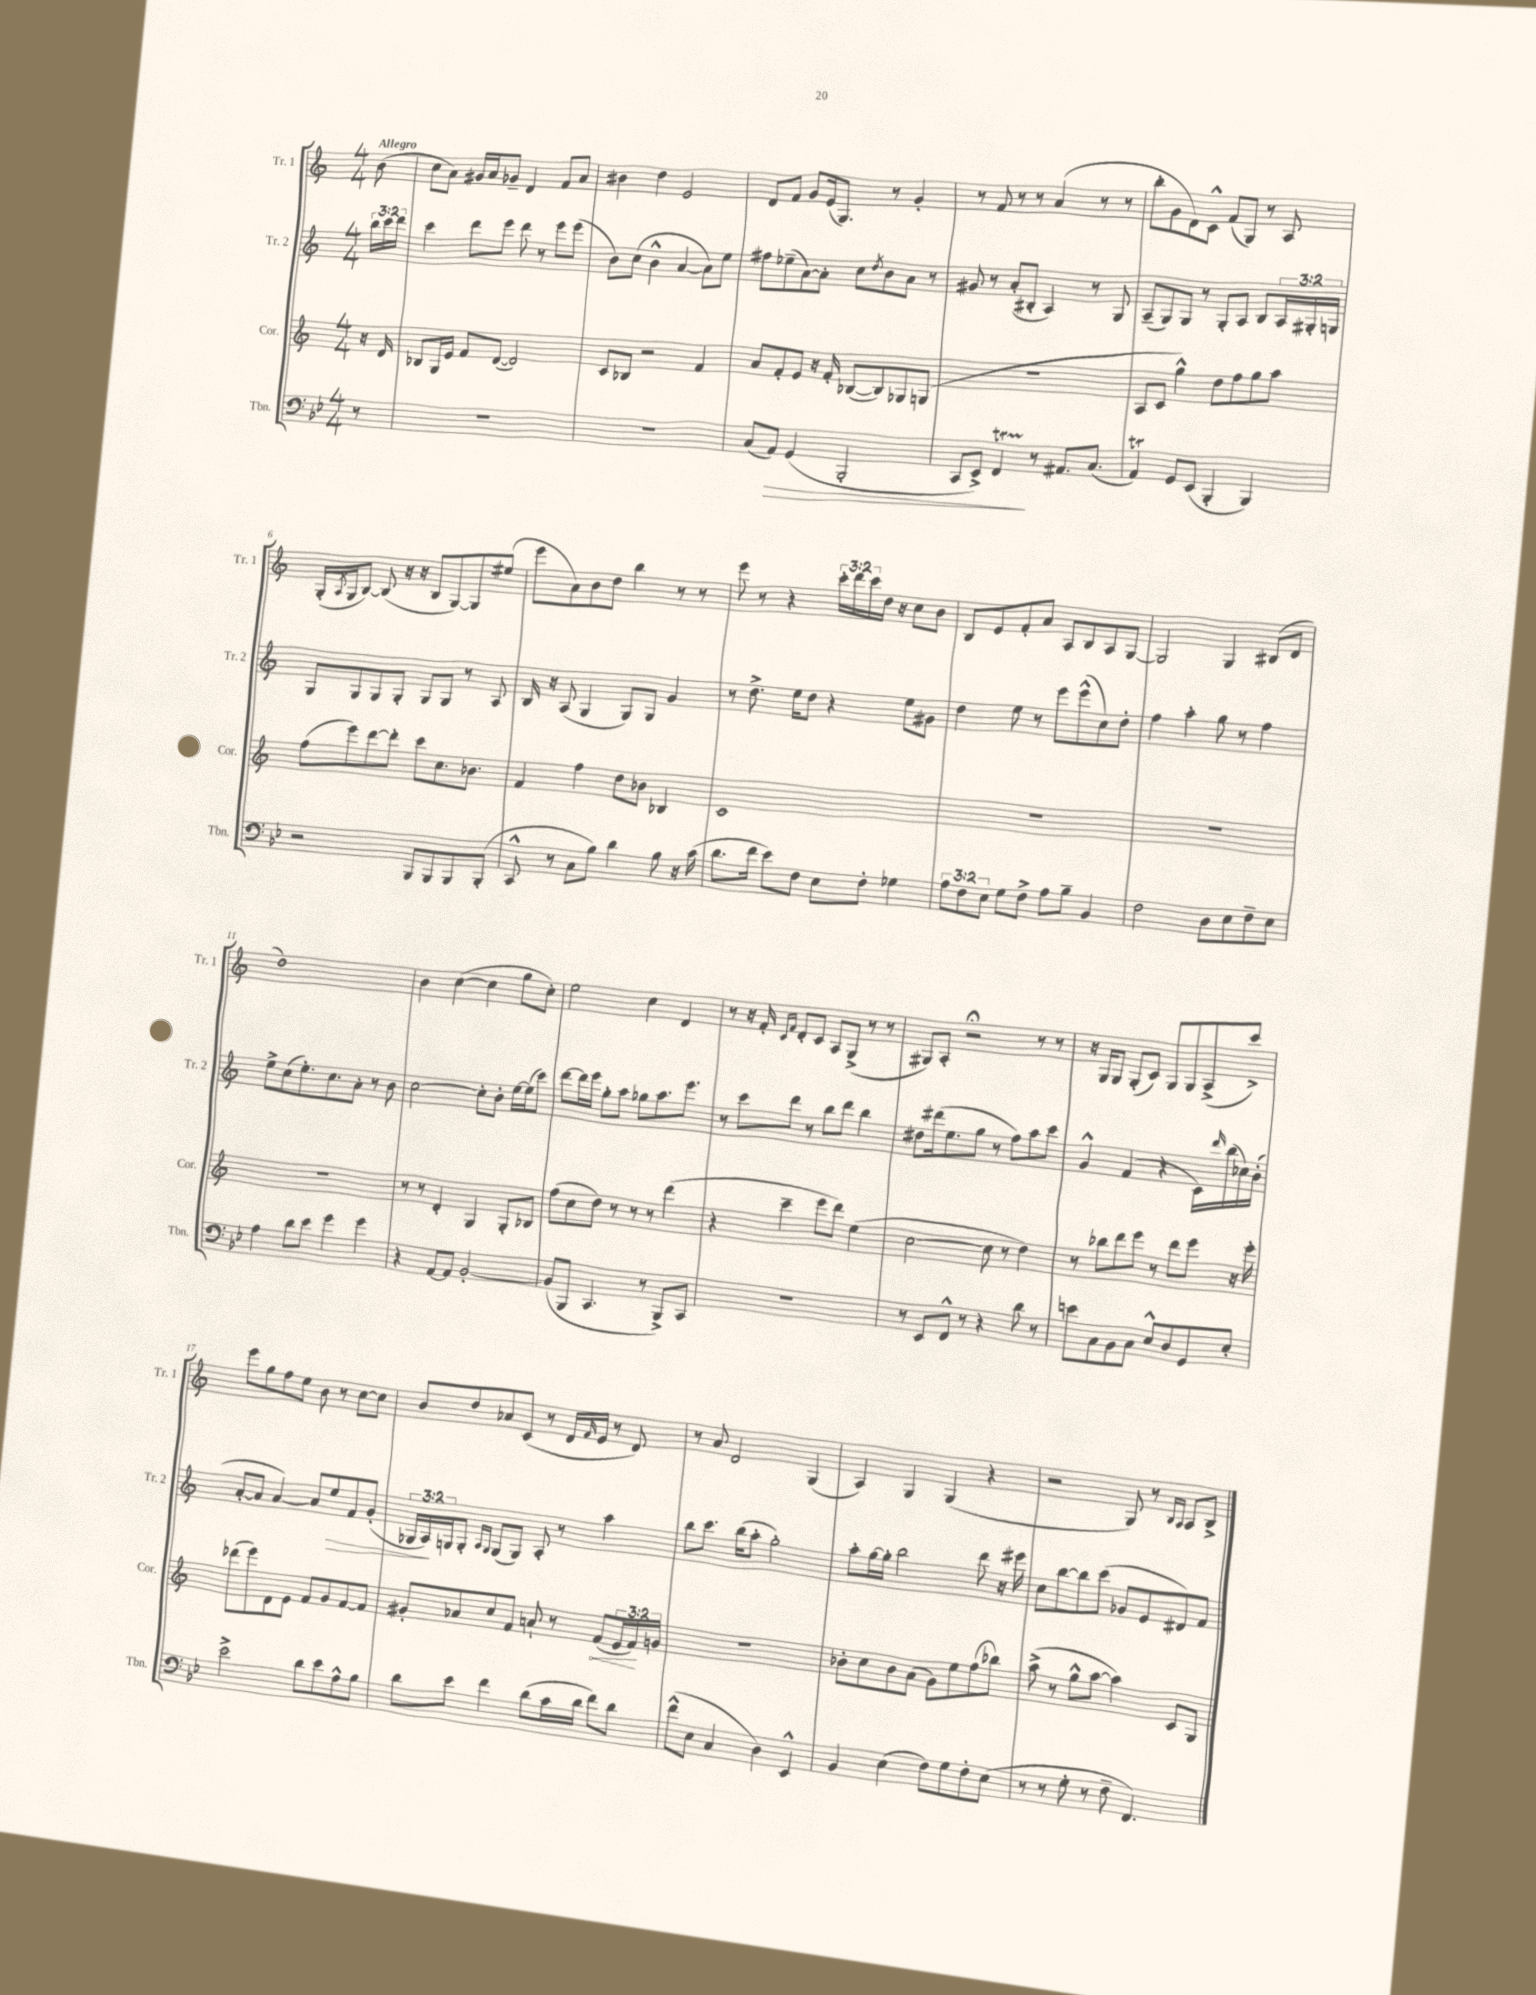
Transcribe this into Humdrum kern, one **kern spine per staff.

**kern	**kern	**kern	**kern
*staff4	*staff3	*staff2	*staff1
*clefF4	*clefG2	*clefG2	*clefG2
*k[b-e-]	*k[]	*k[]	*k[]
*M4/4	*M4/4	*M4/4	*M4/4
8r	16r	24bb\LL	(8b\
.	.	24ccc\	.
.	16d/	.	.
.	.	24ddd\JJ	.
=	=	=	=
1r	8B-/L	4ccc\	8cc\L
.	16G/L	.	8a\J)
.	16e/JJ	.	.
.	8f/L	8ddd\L	16g#/LL
.	.	.	16a/J
.	([8d/J	8eee\J	8g-~/J
.	2d/])	8ddd\	4d/
.	.	8r	.
.	.	8eee\L	8f/L
.	.	(8eee\J	8a/J
=	=	=	=
1r	8c/L	8b\L)	4b#\
.	8B-/J	(8cc\J	.
.	2r	4b^^\	4dd\
.	.	[4a/	2e/
.	4f/	8a\]L)	.
.	.	8ee\J	.
=	=	=	=
(8C/L	8a/L	8ff#\L	8d/L
8AA/J)	8f'/	(8ee-~\	8f/J
(4GG/	8e/J	[8a\)	8g/L
.	16r	8a'\]J	(16e/k
.	16f'/	.	8.G/J)
2BBB-'/	([8B-/L	8cc\L	.
.	.	8qdd/	.
.	8B-/])	8b\	8r
.	8G-/	8a\J	4g'/
.	(8G/J	8r	.
=	=	=	=
8CC/L	1r	8g#/	8r
8EE-^/J)	.	8r	8f/
4FF/	.	(8a'/L	8r
.	.	8B#'/J	8r
8r	.	4A/)	(4a/
8.AA#/L	.	.	.
.	.	8r	8r
(8.C/J	.	.	.
.	.	8G/	8r
=	=	=	=
4AA/)	8A/L	(8A~/L	8bb'\L
.	8c/J	8G/)	8g\
8GG/L	4gg^^\)	8G/J	8d\)
(8EE-/J	.	8r	8c^^\J
4BBB-'/	8dd\L	8G'/L	(8f/L
.	8ff\	8A/J	8G/J)
4BBB-/)	8gg\	8B/L	8r
.	8aa\J	24A/L	8A/
.	.	24G#'/	.
.	.	24G/JJ	.
=	=	=	=
2r	(8ff\L	8G/L	(16G'/LL
.	.	.	8qA/
.	.	.	16G/J
.	8eee\)	8G/	[8B/J)
.	[8ddd\	8G/	(8B/]
.	8ddd'\]J	8G'/J	16r
.	.	.	16r
8BBB-/L	8ccc\L	8G/L	8B/L
8BBB-/	8.cc\	8G/J	[8G/)
8BBB-/	.	8r	8G/]
.	8.b-\J	.	.
(8BBB-'/J	.	8A/	(8ee#/J
=	=	=	=
8CC^^/	4f/	16B/	8eee\L
.	.	16r	.
8r	.	(8A/	8a\)
8C\L	4ff\	4G/	8b\
8B-\J)	.	.	8dd\J
4d\	8dd\L	8G/L)	4bb\
.	8b-\J	8G/J	.
8B-\	4B-/	4g/	8r
16r	.	.	8r
(16c\	.	.	.
=	=	=	=
8.d\L	1c	8r	8eee\
.	.	8.dd^\	8r
16f\Jk	.	.	.
8e-\L)	.	.	4r
.	.	16ee\LK	.
8F\J	.	8dd\J	.
8E-\L	.	4r	24ccc'\LL
.	.	.	24ddd\
.	.	.	24ccc\
8F'\J	.	.	16dd\JJ
.	.	.	16r
4G-\	.	8ee\L	8cc\L
.	.	8g#\J	8b\J
=	=	=	=
12A\L	1r	4dd\	8B/L
12F\	.	.	.
.	.	.	8e/
12E-\J	.	.	.
8G\L	.	8ee\	8f'/
8F^\J	.	8r	8a/J
8A\L	.	8eee\L	8A/L
8B-~\J	.	(8eee^^\	8B/
4BB-/	.	8cc\)	8A/
.	.	8dd'\J	[8G/J
=	=	=	=
2F\	1r	4ff\	2G/]
.	.	4aa'\	.
8D\L	.	8gg\	4G/
8E-\	.	8r	.
8F~\	.	4ff\	(8B#/L
8E-\J	.	.	8d/J
=	=	=	=
4A\	1r	8ee^\L	1dd)
.	.	(8cc\	.
8d\L	.	8.ee'\)	.
8e-\J	.	.	.
.	.	8.cc\	.
4g\	.	.	.
.	.	8a'\J	.
4g\	.	8r	.
.	.	8b\	.
=	=	=	=
4r	8r	[2cc\	4b\
.	8r	.	.
[8AA/L	4d'/	.	([4cc\
8AA/]J	.	.	.
[2BB-'/	4G/	8cc'\]L	4cc\]
.	.	8b'\J	.
.	8G'/L	[16ee\LL	8gg\L
.	.	(16ee\]J	.
.	8B-/J	8ccc\J)	8cc'\J)
=	=	=	=
(8BB-/]L	(8ff\L	[8ddd\L	2ee\
8BBB-/J	8cc\	16ddd\]L	.
.	.	16eee\JJ	.
4.CC/	8dd\J)	8gg'\L	.
.	8r	8aa\J	.
.	8r	8gg-\L	4cc\
8r	8r	8.aa\	.
8BBB-^/L)	(4ddd\	.	4d/
.	.	8.eee\J	.
8CC/J	.	.	.
=	=	=	=
1r	4r	8r	8r
.	.	8ccc\L	16r
.	.	.	16f'/
.	.	.	16qqc/LL
.	.	.	16qqf/JJ
.	4ccc~\	8ddd\J	8d'/L
.	.	8r	8c/J
.	8eee\L	8bb\L	8A/L
.	8ddd\J)	8ddd\J	(8G^/J
.	(4ee\	4bb\	8r
.	.	.	8r
=	=	=	=
8r	[2cc\	8dd#\L	8G#/L)
8EE-/L	.	(16ddd#\k	8A'/J
.	.	8.ee\	.
8FF^^/J	.	.	2r;
8r	.	8gg\J	.
4r	8cc\]	8r	.
.	8r	8ff\L)	.
8d\	4dd\)	8aa\	8r
8r	.	8ccc\J	8r
=	=	=	=
8e\L	8r	4g^^/	16r
.	.	.	16G/LK
8C\	8bb-\L	.	8G/J
8BB-\	8ddd\	(4f/	(8G'/L
8C\J	8eee\J	.	8c/J)
8E-^^/L	8r	4r	8G/L
8D/	8ddd\L	.	8G/
8GG/	8eee\J	16c\LL)	(8A^/
.	.	16qqddd/	.
.	.	(16bb\	.
8E-'/J	16r	16cc-\)	8ccc^/J)
.	16eee'\	(16b'\JJ	.
=	=	=	=
2e-^\	(8ddd-\L	[8a'/L	8eee\L
.	8eee\)	8a/]J	8gg\
.	8d\	[4a/)	8ff\
.	8e\J	.	8ee\J
8d\L	8f/L	8a/]L	8b\
8e-\	8g/	8ee/	8r
8A^^\	[8f/	8f/	[8cc\L
8B-\J	8f/]J	(8g'/J	8cc\]J
=	=	=	=
8d\L	8g#'/L	24G-/LL	8b/L
.	.	24A/)	.
.	.	24G/J	.
8e-\J	8a-/	8G'/J	8dd/
.	.	16qqA/LL	.
.	.	16qqG/JJ	.
4f\	8cc/	(8G/L	8a-/
.	8f/J	8G/J)	(8c/J
(8d\L	8a`/	8A'/	8r
16c\L	8r	8r	16d/LL
.	.	.	16qqf/
16d\JJ	.	.	16e/JJ
8f\L)	(8f/L	4aa\	8r
8d\J	24e/L	.	8d/)
.	24f/)	.	.
.	24g/JJ	.	.
=	=	=	=
(8f^^\L	1r	8bb\L	8r
8E-\J	.	8.ccc\J	8a/
4C/	.	.	2d/
.	.	(16bb\LK	.
.	.	8aa'\J	.
4D\)	.	2gg'\)	.
4EE-^^/	.	.	(4G/
=	=	=	=
4BB-/	8b-'\L	8aa'\L	4A/)
.	8cc\	[16gg\L	.
.	.	16gg'\]JJ	.
(4E-\	8b-\	2bb\	4G/
.	(8a\J	.	.
8F\L)	8g\L)	.	(4G/
8G\	8ee\	.	.
8F'\	(8ff\	8ddd\	4r
(8E-\J	8bb-\J)	16r	.
.	.	16eee#\	.
=	=	=	=
8r	(8aa^\	8cc\L	2r
8r	8r	[8bb\	.
8G'\	8gg^^\L	8bb\]	.
8r	[8aa\J	(8ccc\J	.
8F~\	4aa\])	8g-/L	8G/)
4.FF/)	.	8e/	8r
.	.	.	16qqB/LL
.	.	.	16qqA/JJ
.	8c/L	8d#/)	8A/L
.	8G/J	8f/J	8B^/J
==	==	==	==
*-	*-	*-	*-
